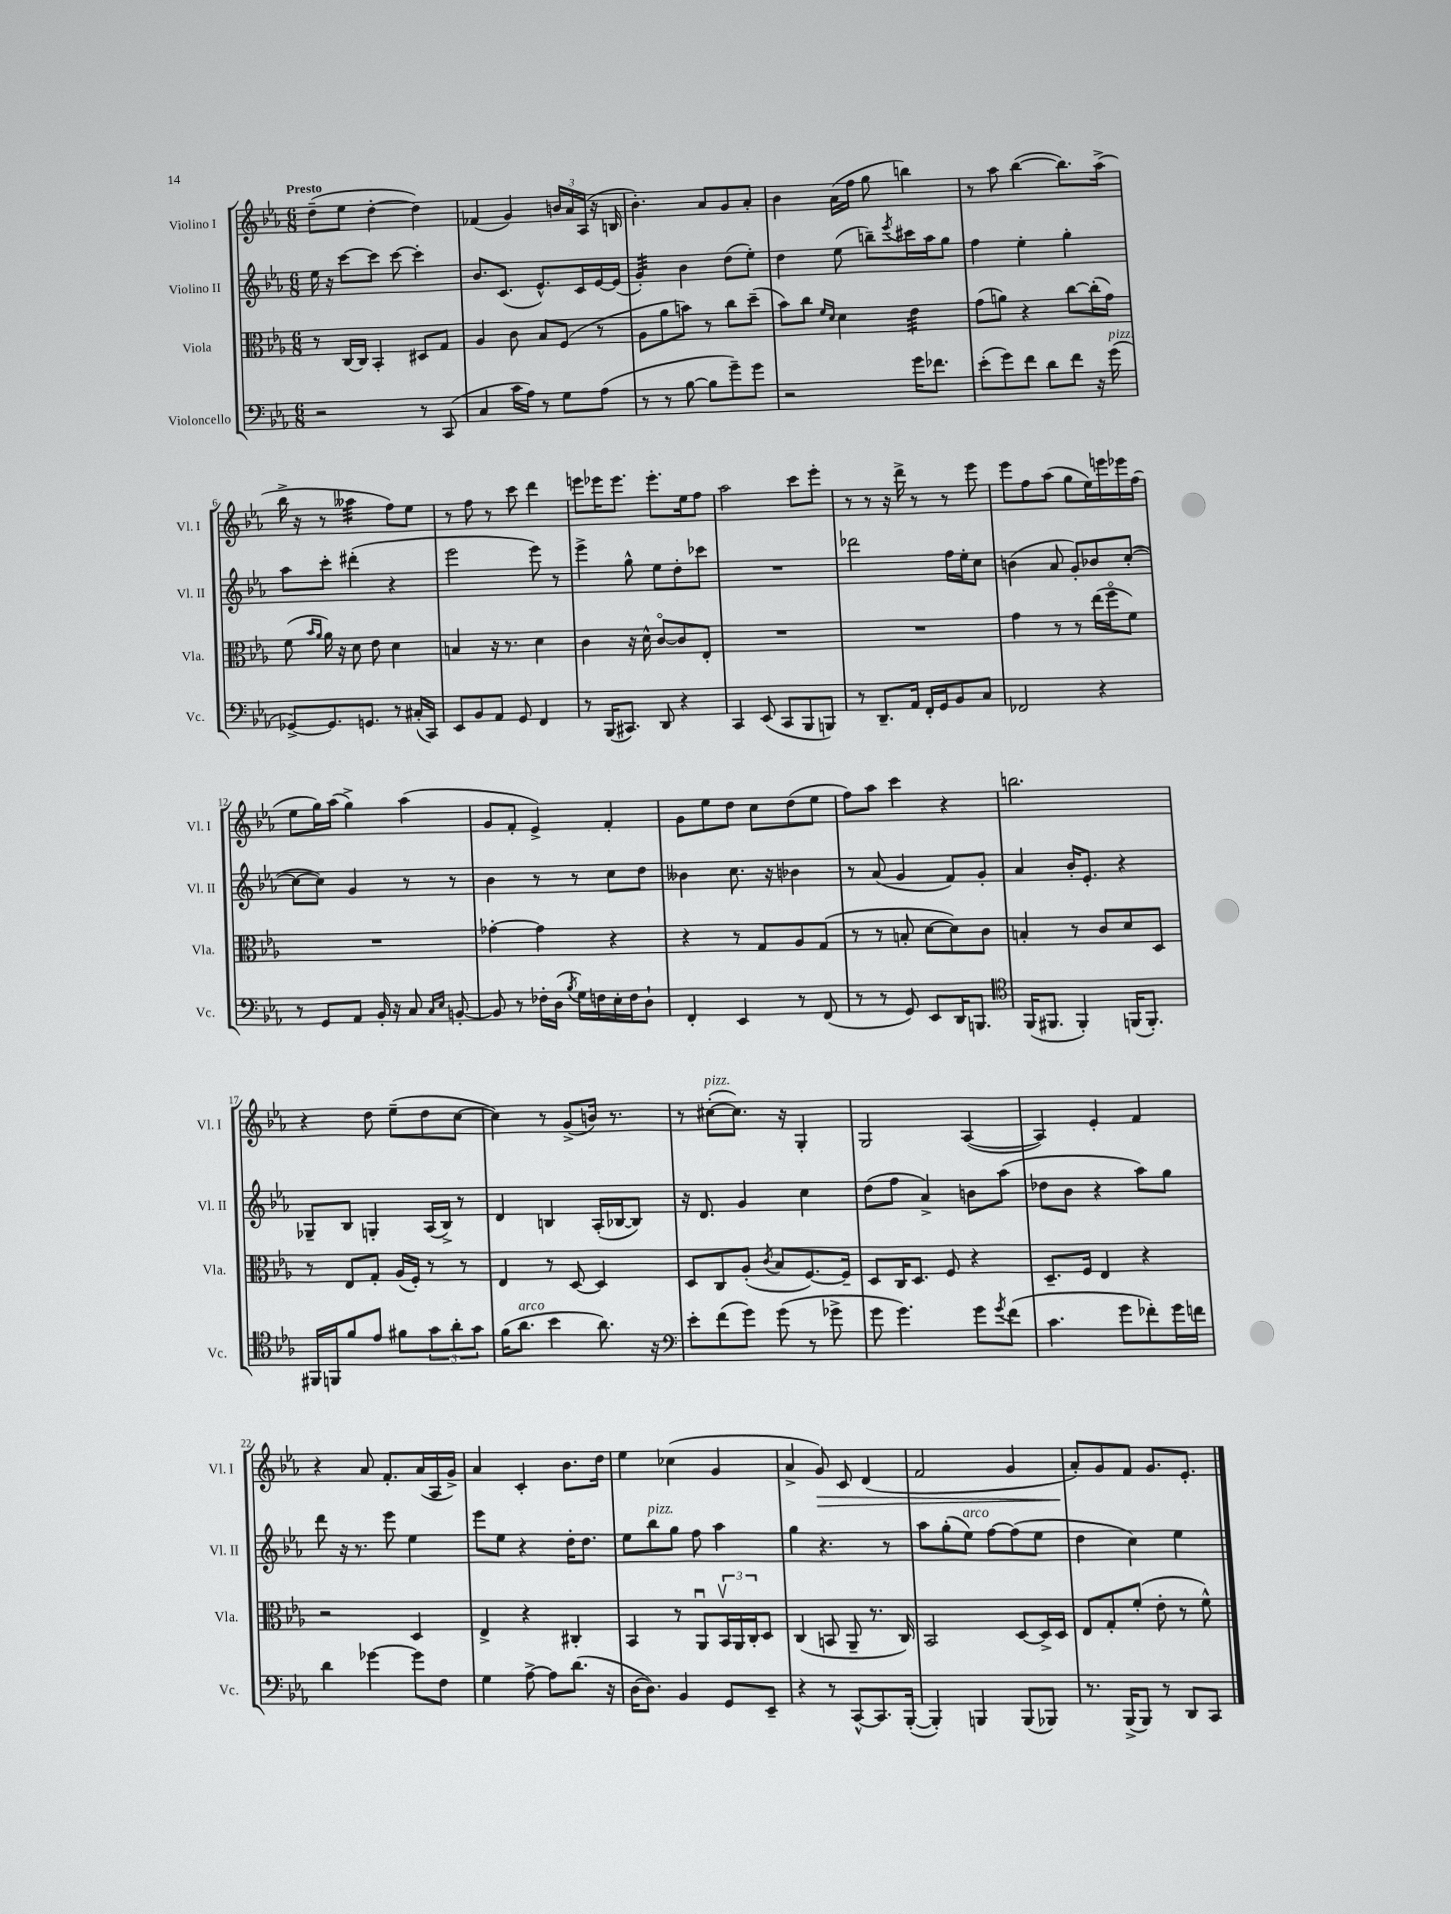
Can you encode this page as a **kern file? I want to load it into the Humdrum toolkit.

**kern	**kern	**kern	**kern
*staff4	*staff3	*staff2	*staff1
*clefF4	*clefC3	*clefG2	*clefG2
*k[b-e-a-]	*k[b-e-a-]	*k[b-e-a-]	*k[b-e-a-]
*M6/8	*M6/8	*M6/8	*M6/8
2r	8r	16ee-	(8dd~
.	.	16r	.
.	[16C	[8ccc	8ee-
.	16C]	.	.
.	4BB-'	8ccc]	[4dd'
.	.	[8ccc	.
8r	8D#	4ccc']	4dd])
(8CC	8G	.	.
=	=	=	=
4C	4A-	8.b-	(4f-
.	.	(8.c	.
16c	8c	.	4g)
16A-)	.	.	.
8r	8B-	8.e-^^)	.
8G	(8F	.	24b
.	.	.	24a-
.	.	16c	.
.	.	.	(24A-
(8A-	8r	[16e-	16r
.	.	(16e-]	16B
=	=	=	=
8r	8A-	4g')	4.b-')
8r	8a-	.	.
[8B-	8b)	4b-	.
8B-]	8r	.	8a-
8g~)	8cc	(8dd	8g
8g	(8dd~	8ee-')	8a-'
=	=	=	=
2r	8b-)	4dd	4b-
.	8cc	.	.
.	16qqf	.	.
.	16qqd	.	.
.	4d	(8ee-	(16a-
.	.	.	16ff
.	.	8bb~)	8gg
.	.	8qeee-	.
16g	4e-	16ccc#	4bb)
8.f-	.	16aa-	.
.	.	8gg	.
=	=	=	=
(8e-'	(8g	4ff	8r
8g)	8a)	.	8aa-
8f	4r	4ee-'	([4bb-
8d	.	.	.
8f	[8cc	4gg'	8.bb-])
16r	(16cc']	.	.
(16g	16g)	.	(16aa-^
=	=	=	=
[8GG-^)	(8f	8aa-	16bb-^
.	.	.	16r
.	16qqb-	.	.
.	16qqa-	.	.
8.GG-]	16a-)	8ccc'	8r
.	16r	.	.
.	8d	(4ddd#'	4aa--
8.GG	.	.	.
.	8e-	.	.
8r	4d	4r	8ff)
(16C#'	.	.	8ee-
16CC)	.	.	.
=	=	=	=
8EE-	4B	2eee-	8r
8BB-	.	.	8ff
8AA-	16r	.	8r
.	8.r	.	.
8GG	.	.	8ccc
4FF	4d	8eee-)	4ddd
.	.	8r	.
=	=	=	=
8r	4c	4eee-^	8eee
(16BBB-	.	.	16eee-
8.CC#)	.	.	8.eee-
.	16r	8gg^^	.
.	16d^^	.	.
8DD	[8co	8ee-	8.eee-'
4r	8c]	8dd'	.
.	.	.	16ee-
.	8E-'	8ccc-	8ff
=	=	=	=
4CC	2.r	2.r	2aa-
(8EE-	.	.	.
8CC	.	.	.
8BBB-	.	.	8ccc
8BBB)	.	.	8eee-'
=	=	=	=
8r	2.r	2ddd-	8r
8.DD~	.	.	8r
.	.	.	16r
16AA-	.	.	16ddd^
16FF'	.	.	8r
16GG	.	.	.
8BB-	.	16ff	8r
.	.	16ee-'	.
8C	.	8cc	8eee-
=	=	=	=
2FF-	4g	(4b	8eee-
.	.	.	8ff
.	8r	8a-	(8aa-
.	8r	8g')	8gg
4r	(16ee-	8b-	16ee-)
.	16ffo	.	16eee
.	8f)	([8cc'	16eee-
.	.	.	(16ff
=	=	=	=
8r	2.r	8cc_	8ee-
8GG	.	8cc])	16gg)
.	.	.	(16aa-
8AA-	.	4g	4gg^)
16BB-'	.	.	.
16r	.	.	.
8C	.	8r	(4aa-
16qqC	.	.	.
16qqE-	.	.	.
[8BB'	.	8r	.
=	=	=	=
8BB]	[4g-'	4b-	8g
8r	.	.	8f'
16F-'	4g-]	8r	4e-^)
(16D	.	.	.
8qB-	.	.	.
16G)	.	8r	.
16F	.	.	.
16E-'	4r	8cc	4f'
16F	.	.	.
8D`	.	8dd	.
=	=	=	=
4FF'	4r	4b--	8g
.	.	.	8ee-
4EE-	8r	8.cc	8dd
.	8G	.	8cc
.	.	16r	.
8r	8A-	4b-	(8dd
(8FF	(8G	.	8ee-
=	=	=	=
8r	8r	8r	8ff)
8r	8r	(8a-	8aa-
8GG)	8B'	4g	4ccc
8EE-	[8d	.	.
16DD	8d])	8f)	4r
8.BBB	.	.	.
.	8c	8g'	.
=	=	=	=
*clefC4	*	*	*
(16FF	4B'	4a-	2.bb
8.FF#	.	.	.
4FF#')	8r	16b-'	.
.	.	8.e-'	.
.	8c	.	.
(16FF	8d	4r	.
8.FF')	.	.	.
.	8D	.	.
=	=	=	=
16FF#	8r	8G-~	4r
16FF	.	.	.
8f	8E-	8B-	.
8e-	8G'	4G'	8dd
8f#	(16A-	.	(8ee-~
.	16F')	.	.
12g	8r	(16A-	8dd
.	.	16B-^)	.
12a-'	.	.	.
.	8r	8r	[8cc
12g	.	.	.
=	=	=	=
(16f	4E-	4d	4cc])
8.a-	.	.	.
4b-	8r	4B	8r
.	[8D	.	(8g^
8.a-)	4D]	(16A-'	16b)
.	.	[16B-	8.r
.	.	8B-])	.
16r	.	.	.
=	=	=	=
*clefF4	*	*	*
8e-'	8D	16r	8r
.	.	8.d	.
(8f	8C	.	([8cc#'
8g)	(8A-'	4g	8.cc#])
.	8qc	.	.
(8g	8B-	.	.
.	.	.	16r
8r	[8.F)	4cc	4G'
8g-^	.	.	.
.	16F~]	.	.
=	=	=	=
8g	8D	(8dd	2G
4.g)	16C	8ff	.
.	8.D	.	.
.	.	4a-^)	.
.	8F	.	.
8g	4r	8b	([4A-
8qg	.	.	.
(8f	.	(8aa-	.
=	=	=	=
4.c	8.D~	8dd-	4A-])
.	.	8b-	.
.	16F	.	.
.	4E-	4r	4e-'
8g	.	.	.
8f-')	4r	8aa-)	4f
16g	.	8gg	.
16f	.	.	.
=	=	=	=
4d	2r	8ddd	4r
.	.	16r	.
.	.	8.r	.
[4g-	.	.	8a-
.	.	8eee-	8.f'
8g-]	4D	4ee-	.
.	.	.	(16a-
8F	.	.	16A-
.	.	.	16g^)
=	=	=	=
4G	4E-^	8eee-	4a-
.	.	8ee-	.
[8A-^	4r	4r	4c'
8A-]	.	.	.
(8.d	4C#'	16dd'	8.b-
.	.	8.dd	.
16r	.	.	16dd
=	=	=	=
[16D	4BB-	8ee-	4ee-
8.D])	.	.	.
.	.	8bb-	.
4BB-	8r	8gg	(4cc-
.	8AA-u	8ff	.
8GG	24BB-v	4aa-	4g
.	24AA-	.	.
.	24C'	.	.
8EE-~	8D	.	.
=	=	=	=
4r	(4C	4gg	4a-^
8r	8BB	4.r	8g)
[8CC^^	8AA-~	.	8c
8.CC]	8.r	.	(4d
.	.	8r	.
([16BBB-'	16C)	.	.
=	=	=	=
4BBB-'])	2BB-	8aa-	2f
.	.	(8gg'	.
4BBB	.	8ee-)	.
.	.	[8ff	.
(8BBB	[8D	(8ff]	4g
8BBB-)	16D^]	8ee-	.
.	16D	.	.
=	=	=	=
8.r	8E-	4dd	8a-')
.	8G'	.	8g
(16BBB-^	.	.	.
8BBB-)	(8f'	4cc)	8f
8r	8e-'	.	8.g
8DD	8r	4ee-	.
.	.	.	8.e-'
8CC	8f^^)	.	.
==	==	==	==
*-	*-	*-	*-
